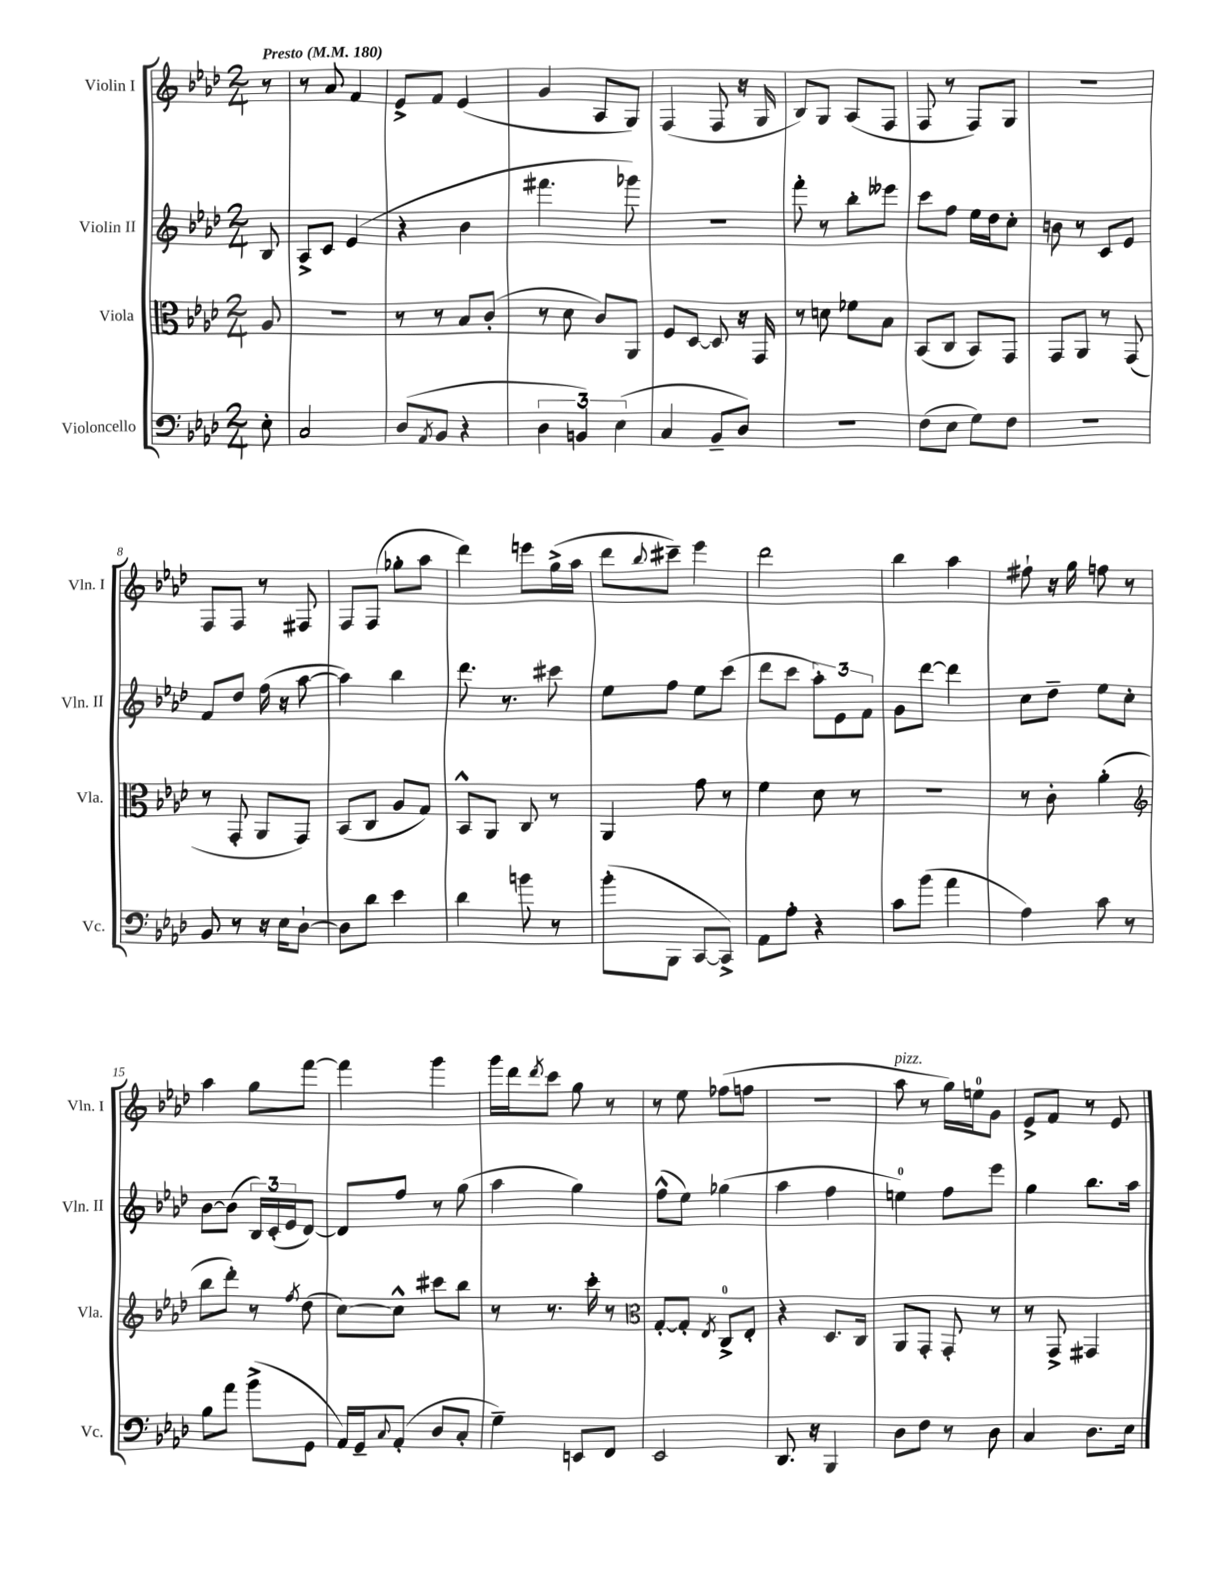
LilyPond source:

<<
\new StaffGroup <<
\new Staff = "s0" \with { instrumentName = "Violin I" shortInstrumentName = "Vln. I" } {
    \clef treble \key aes \major \numericTimeSignature \time 2/4 \partial 8 \tempo "Presto" 4 = 180
    r8 |
    r8 aes'8 f'4 |
    ees'8-> f'8 ees'4( |
    g'4 aes8 g8) |
    f4( f8 r16 g16 |
    bes8) g8 aes8( f8 |
    f8 r8 f8) g8 |
    r2 |
    f8 f8 r8 fis8 |
    f8 f8( ges''8-. aes''8 |
    des'''4) e'''8 g''16->( aes''16 |
    des'''8 \appoggiatura { bes''8 } cis'''8--) ees'''4 |
    des'''2 |
    bes''4 aes''4 |
    fis''8-! r16 g''16 f''8 r8 |
    aes''4 g''8 f'''8~ |
    f'''4 g'''4 |
    g'''16 des'''16 \acciaccatura { des'''8 } c'''8 g''8 r8 |
    r8 ees''8 fes''8( f''8 |
    R2 |
    aes''8^\markup { \italic "pizz." } r8 g''16) e''16-0 g'8 |
    ees'8-> f'8 r8 ees'8 \bar "|." |
}
\new Staff = "s1" \with { instrumentName = "Violin II" shortInstrumentName = "Vln. II" } {
    \clef treble \key aes \major \numericTimeSignature \time 2/4 \partial 8
    bes8 |
    aes8-> c'8 ees'4( |
    r4 bes'4 |
    fis'''4. ges'''8) |
    R2 |
    f'''8-. r8 bes''8-. eeses'''8 |
    c'''8 f''8 ees''16 des''16 c''8-. |
    b'8 r8 c'8 ees'8 |
    f'8 des''8 f''16( r16 aes''8~ |
    aes''4) bes''4 |
    des'''8. r8. cis'''8 |
    ees''8 f''8 ees''8 c'''8( |
    des'''8 c'''8 \tuplet 3/2 { aes''8-.) ees'8 f'8 } |
    g'8 des'''8~ des'''4 |
    c''8 des''8-- ees''8 c''8-. |
    bes'8~ bes'8( \tuplet 3/2 { bes16) c'16-.( ees'16 } des'8~) |
    des'8 f''8 r8 g''8( |
    aes''4 g''4) |
    f''8-^( ees''8) ges''4( |
    aes''4 f''4 |
    e''4-0) f''8 ees'''8 |
    g''4 bes''8. aes''16 \bar "|." |
}
\new Staff = "s2" \with { instrumentName = "Viola" shortInstrumentName = "Vla." } {
    \clef alto \key aes \major \numericTimeSignature \time 2/4 \partial 8
    aes8 |
    r2 |
    r8 r8 bes8 c'8-.( |
    r8 des'8 c'8) aes,8 |
    f8 des8~ des8 r16 g,16 |
    r8 d'8 fes'8 bes8 |
    bes,8( c8 bes,8) g,8 |
    g,8 aes,8 r8 g,8( |
    r8 g,8-. aes,8 g,8) |
    bes,8( c8 aes8 g8) |
    bes,8-^ aes,8 c8 r8 |
    aes,4 g'8 r8 |
    f'4 des'8 r8 |
    r2 |
    r8 c'8-. aes'4-.( |
    \clef treble bes''8 des'''8-.) r8 \acciaccatura { f''8 } des''8( |
    c''8~) c''8-^ cis'''8 bes''8 |
    r8 r8. c'''16-. r8 |
    \clef alto g8~-. g8-. \acciaccatura { ees8 } c8-0-> ees8-. |
    r4 des8. c16 |
    aes,8 g,8-. g,8-. r8 |
    r8 g,8-> gis,4 \bar "|." |
}
\new Staff = "s3" \with { instrumentName = "Violoncello" shortInstrumentName = "Vc." } {
    \clef bass \key aes \major \numericTimeSignature \time 2/4 \partial 8
    ees8-. |
    c2 |
    des8( \acciaccatura { aes,8 } bes,8 r4 |
    \tuplet 3/2 { des4 b,4) ees4( } |
    c4 bes,8-- des8) |
    r2 |
    f8( ees8 g8) f8 |
    R2 |
    bes,8 r8 r16 ees16 des8~-! |
    des8 des'8 ees'4 |
    des'4 b'8 r8 |
    bes'8-.( bes,,8 c,8~ c,8->) |
    aes,8 aes8-. r4 |
    c'8 bes'8( aes'4 |
    aes4) c'8 r8 |
    bes8 aes'8 bes'8->( g,8 |
    aes,16) g,16-- \appoggiatura { c8 } aes,8-.( des8 c8-. |
    g4--) e,8 f,8 |
    ees,2 |
    des,8. r16 bes,,4 |
    des8 f8 r8 des8 |
    c4 des8. ees16 \bar "|." |
}
>>
>>
